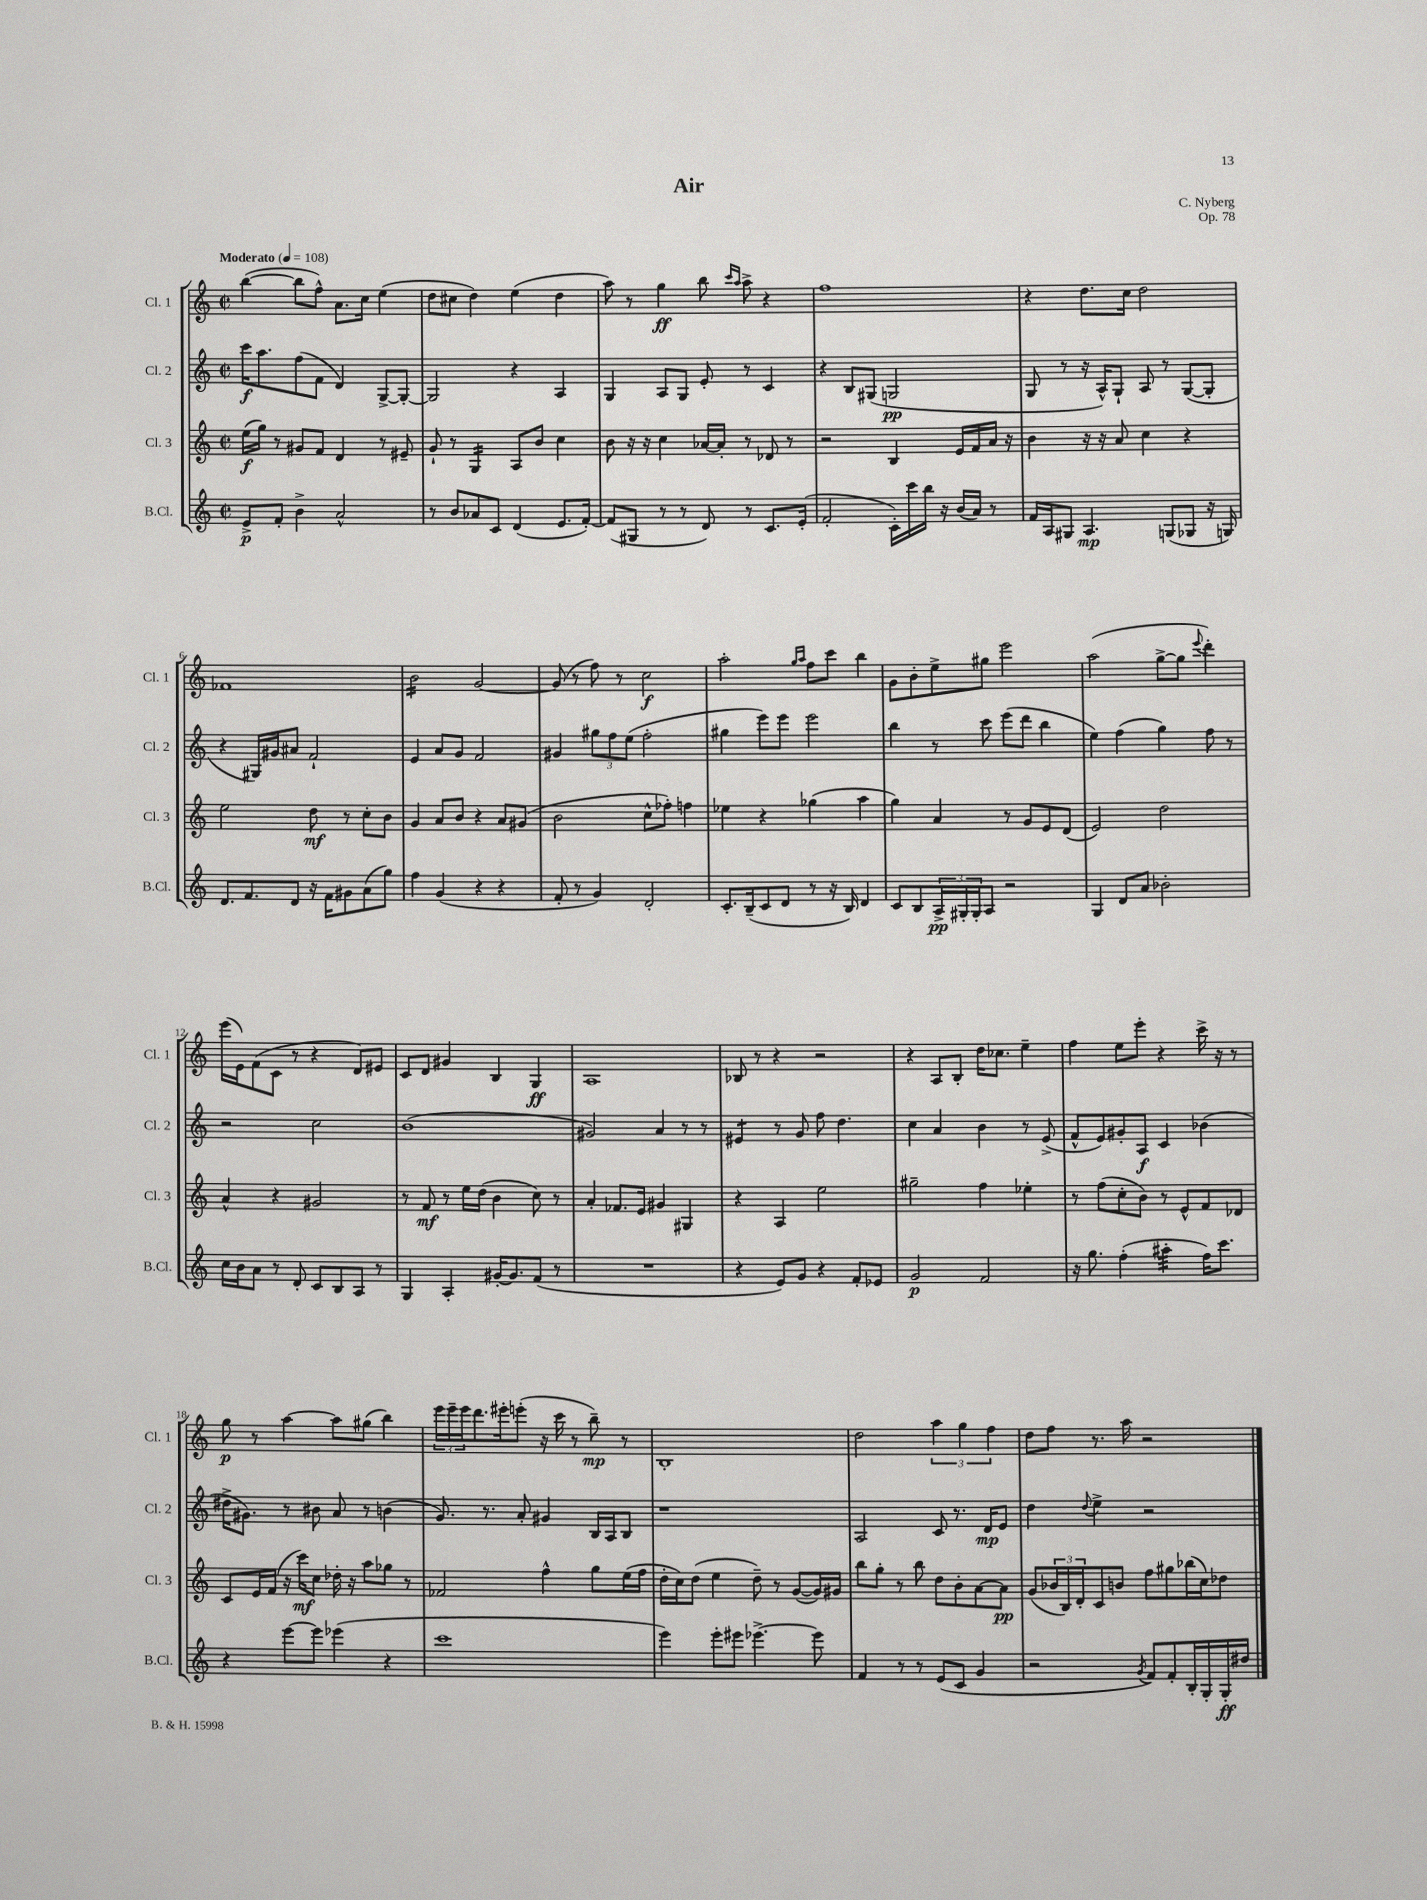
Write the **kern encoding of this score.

**kern	**kern	**kern	**kern
*staff4	*staff3	*staff2	*staff1
*clefG2	*clefG2	*clefG2	*clefG2
*k[]	*k[]	*k[]	*k[]
*M2/2	*M2/2	*M2/2	*M2/2
*met(c|)	*met(c|)	*met(c|)	*met(c|)
*MM108	*MM108	*MM108	*MM108
8e^	(16ee	16ccc	([4bb
.	16gg)	8.aa	.
8f'	8r	.	.
4b^	8g#	(8ff	8bb]
.	8f	8f	8ff^^)
2a^^	4d	4d)	8.a
.	.	.	16cc
.	8r	[8G^	(4ee
.	8e#~	8G'_	.
=	=	=	=
8r	8g`	2G]	8dd
8b	8r	.	8cc#
8a-	4G	.	4dd)
8c	.	.	.
(4d	8A	4r	(4ee
.	8b	.	.
8.e	4cc	4A	4dd
[16f')	.	.	.
=	=	=	=
(8f]	8b	4G	8aa)
8G#	16r	.	8r
.	16r	.	.
8r	4cc	8A	4gg
8r	.	8G	.
8d)	[16a-	8e'	8bb
.	16a-']	.	.
.	.	.	16qqccc
.	.	.	16qqaa
8r	8r	8r	8aa^
8.c	8d-	4c	4r
.	8r	.	.
(16e'	.	.	.
=	=	=	=
2f'	2r	4r	1ff
.	.	8B	.
.	.	(8G#	.
16c')	4B	2G	.
16ccc	.	.	.
16bb	.	.	.
16r	.	.	.
(16b	16e	.	.
16a)	16f	.	.
8r	16a	.	.
.	16r	.	.
=	=	=	=
16f	4b	8G	4r
16A	.	.	.
8G#	.	8r	.
4.A	16r	16r	8.dd
.	16r	16A^^)	.
.	8a	8G`	.
.	.	.	16cc
.	4cc	8A	2dd
(8G	.	8r	.
8G-	4r	([8G	.
16r	.	8G']	.
16G)	.	.	.
=	=	=	=
8.d	2ee	4r	1f-
8.f	.	.	.
.	.	16G#)	.
.	.	16g#	.
8d	.	8a#	.
16r	8dd	2f`	.
16f	.	.	.
8g#	8r	.	.
(8a	8cc'	.	.
8gg)	8b	.	.
=	=	=	=
4ff	4g	4e	2b
(4g	8a	8a	.
.	8b	8g	.
4r	4r	2f	[2g
4r	8a	.	.
.	(8g#	.	.
=	=	=	=
8f'	2b	4g#	(8g]
8r	.	.	8r
4g)	.	12gg#	8ff)
.	.	12ff	.
.	.	.	8r
.	.	(12ee	.
2d'	8cc^^	2ff'	2cc
.	8ff-')	.	.
.	4ff	.	.
=	=	=	=
8.c'	4ee-	4gg#	2aa'
(16B~	.	.	.
8c	4r	8eee)	.
8d	.	8eee	.
.	.	.	16qqgg
.	.	.	16qqaa
8r	(4gg-	2eee	8ff
16r	.	.	8ccc
16B)	.	.	.
4d	4aa	.	4bb
=	=	=	=
8c	4gg)	4bb	8g
8B	.	.	8b'
24A^	4a	8r	8ee^
24G#'	.	.	.
24G#'	.	.	.
8A	.	8ccc	8gg#
2r	8r	(8eee	2eee
.	8g	8ddd	.
.	8e	4bb	.
.	(8d	.	.
=	=	=	=
4G	2e)	4ee)	(2aa
8d	.	(4ff	.
8a	.	.	.
2b-'	2dd	4gg)	[8gg^
.	.	.	8gg]
.	.	.	8qqeee
.	.	8ff	4ddd')
.	.	8r	.
=	=	=	=
16cc	4a^^	2r	(16eee
16b	.	.	16e)
8a	.	.	(8f
8r	4r	.	8c
8d'	.	.	8r
8c	2g#	2cc	4r
8B	.	.	.
8A	.	.	8d)
8r	.	.	8e#
=	=	=	=
4G	8r	(1b	8c
.	8f	.	8d
4A'	8r	.	4g#
.	16ee	.	.
.	(16dd	.	.
[16g#'	4b	.	4B
8.g#]	.	.	.
(8f	8cc)	.	4G
8r	8r	.	.
=	=	=	=
1r	4a'	2g#)	1A
.	8.f-	.	.
.	16e	.	.
.	4g#	4a	.
.	4G#	8r	.
.	.	8r	.
=	=	=	=
4r	4r	4e#	8B-
.	.	.	8r
8e)	4A	8r	4r
8g	.	8g	.
4r	2ee	8ff	2r
.	.	4.dd	.
8f'	.	.	.
8e-	.	.	.
=	=	=	=
2g	2gg#~	4cc	4r
.	.	4a	8A
.	.	.	8B'
2f	4ff	4b	16dd
.	.	.	8.cc-
.	4ee-'	8r	4ee~
.	.	(8e^	.
=	=	=	=
16r	8r	8f^^	4ff
8.gg	.	.	.
.	(8ff	8e)	.
(4ff'	8cc'	8g#'	8ee
.	8b)	8A	8eee'
4aa#'	8r	4c	4r
.	8e^^	.	.
16ff)	8f	(4b-	16ccc^
8.ccc	.	.	16r
.	8d-	.	8r
=	=	=	=
4r	8c	16dd#^	8gg
.	.	8.g#)	.
.	16e	.	8r
.	(16f	.	.
[8eee	16r	8r	[4aa
.	16ccc)	.	.
8eee]	8cc	8b#	.
(4eee-	16dd-'	8a	8aa]
.	16r	.	.
.	8aa	8r	(8gg#
4r	8gg-	(4b	4bb)
.	8r	.	.
=	=	=	=
1ccc	2f-	8.g)	24eee
.	.	.	24eee~
.	.	.	24eee
.	.	.	8.ddd
.	.	8.r	.
.	.	.	16eee#'
.	.	8a'	(8eee'
.	4ff^^	4g#	16r
.	.	.	16ccc
.	.	.	8r
.	8gg	16B	8bb~)
.	.	16A	.
.	(16ee	8B	8r
.	16ff	.	.
=	=	=	=
4eee)	16dd'	1r	1B'
.	16cc)	.	.
.	(8dd	.	.
8eee'	4ee	.	.
8eee#	.	.	.
[4.eee-^	8dd~)	.	.
.	8r	.	.
.	([8g	.	.
8eee-]	16g])	.	.
.	16g#	.	.
=	=	=	=
4f	8bb	2A	2dd
.	8gg'	.	.
8r	8r	.	.
8r	8bb	.	.
(8e	8dd	8c	6aa
8c	8b'	8.r	.
.	.	.	6gg
4g	[8a	.	.
.	.	16d	.
.	.	.	6ff
.	8a]	8e	.
=	=	=	=
2r	(8g	4dd	8dd
.	24b-	.	8ff
.	24B)	.	.
.	24d'	.	.
.	.	8qqdd	.
.	8c	4ee^	8.r
.	8b	.	.
.	.	.	16aa
8qg	.	.	.
8f)	8ff	2r	2r
8f'	8gg#	.	.
16B'	(16bb-	.	.
16G'	16cc)	.	.
16G'	8dd-	.	.
16dd#	.	.	.
==	==	==	==
*-	*-	*-	*-
